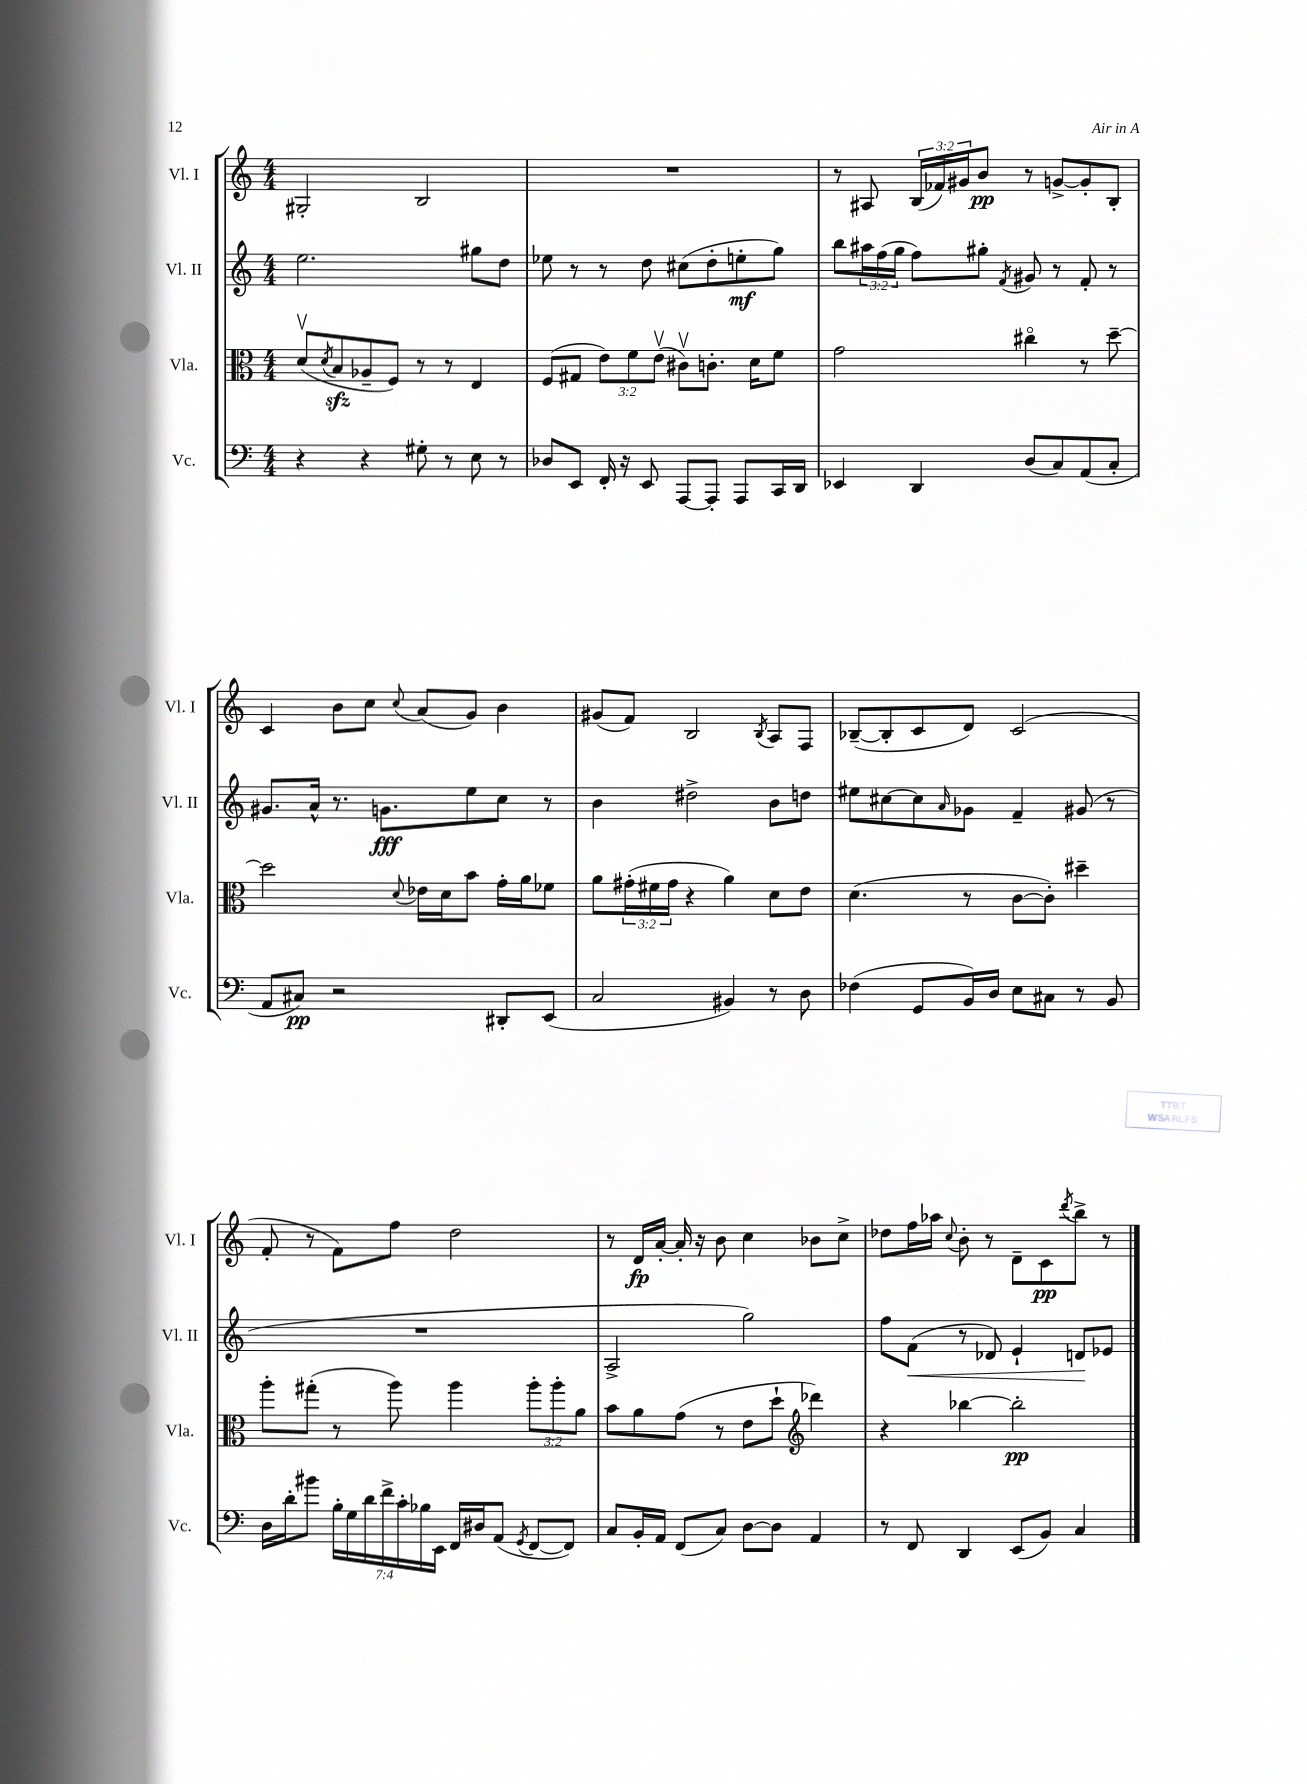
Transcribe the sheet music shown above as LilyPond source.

<<
\new StaffGroup <<
\new Staff = "s0" \with { instrumentName = "Vl. I" shortInstrumentName = "Vl. I" } {
    \clef treble \key c \major \numericTimeSignature \time 4/4 \override Staff.TupletNumber.text = #tuplet-number::calc-fraction-text
    gis2-. b2 |
    R1 |
    r8 ais8 \tuplet 3/2 { b16( fes'16) gis'16 } b'8\pp r8 g'8~-> g'8-. b8-. |
    c'4 b'8 c''8 \appoggiatura { c''8 } a'8( g'8) b'4 |
    gis'8( f'8) b2 \acciaccatura { b8 } a8 f8 |
    bes8~--( bes8-. c'8 d'8) c'2( |
    f'8-. r8 f'8) f''8 d''2 |
    r8 d'16\fp a'16~-. a'16-. r16 b'8 c''4 bes'8 c''8-> |
    des''8 f''16 aes''16 \appoggiatura { c''8 } b'8-. r8 d'8-- c'8\pp \acciaccatura { d'''8 } b''8-> r8 \bar "|." |
}
\new Staff = "s1" \with { instrumentName = "Vl. II" shortInstrumentName = "Vl. II" } {
    \clef treble \key c \major \numericTimeSignature \time 4/4 \override Staff.TupletNumber.text = #tuplet-number::calc-fraction-text
    e''2. gis''8 d''8 |
    ees''8 r8 r8 d''8 cis''8( d''8-. e''8-.\mf g''8) |
    b''8 \tuplet 3/2 { ais''16 f''16( g''16 } f''8) gis''8-. \acciaccatura { f'8 } gis'8 r8 f'8-. r8 |
    gis'8. a'16-^ r8. g'8.\fff e''8 c''8 r8 |
    b'4 dis''2-> b'8 d''8 |
    eis''8 cis''8~ cis''8 \grace { a'16 } ges'8 f'4-- gis'8( r8 |
    R1 |
    a2-> g''2) |
    f''8 f'8\<( r8 des'8) e'4-! d'8\! ees'8 \bar "|." |
}
\new Staff = "s2" \with { instrumentName = "Vla." shortInstrumentName = "Vla." } {
    \clef alto \key c \major \numericTimeSignature \time 4/4 \override Staff.TupletNumber.text = #tuplet-number::calc-fraction-text
    d'8\upbow( \acciaccatura { d'8 } b8\sfz aes8-- f8) r8 r8 e4 |
    f8( gis8 \tuplet 3/2 { e'8) f'8 e'8\upbow( } cis'8\upbow) c'8.-. d'16 f'8 |
    g'2 cis''4\flageolet r8 d''8~-- |
    d''2 \appoggiatura { d'8 } ees'16 d'16 b'8 g'16-. a'16 fes'8 |
    a'8 \tuplet 3/2 { gis'16-.( fis'16 gis'16 } r4 a'4) d'8 e'8 |
    d'4.( r8 c'8~ c'8-.) dis''4-- |
    a''8-. gis''8-.( r8 a''8) a''4 \tuplet 3/2 { a''8-. a''8-. a'8 } |
    b'8 a'8 g'8( r8 e'8 d''8-! \clef treble des'''4) |
    r4 bes''4~ bes''2-.\pp \bar "|." |
}
\new Staff = "s3" \with { instrumentName = "Vc." shortInstrumentName = "Vc." } {
    \clef bass \key c \major \numericTimeSignature \time 4/4 \override Staff.TupletNumber.text = #tuplet-number::calc-fraction-text
    r4 r4 gis8-. r8 e8 r8 |
    des8 e,8 f,16-. r16 e,8 a,,8~ a,,8-. a,,8 c,16 d,16 |
    ees,4 d,4 d8( c8) a,8( c8-. |
    a,8 cis8\pp) r2 dis,8-. e,8( |
    c2 bis,4) r8 d8 |
    fes4( g,8 b,16) d16 e8 cis8 r8 b,8 |
    d16 d'16-. bis'8 \tuplet 7/4 { b16-. g16 d'16 f'16-> c'16-. bes16 e,16 } f,16 dis16 a,8( \acciaccatura { g,8 } f,8~ f,8) |
    c8 b,16-. a,16 f,8( c8) d8~ d8 a,4 |
    r8 f,8 d,4 e,8( b,8) c4 \bar "|." |
}
>>
>>
\layout { \context { \Score \remove "Bar_number_engraver" } }
